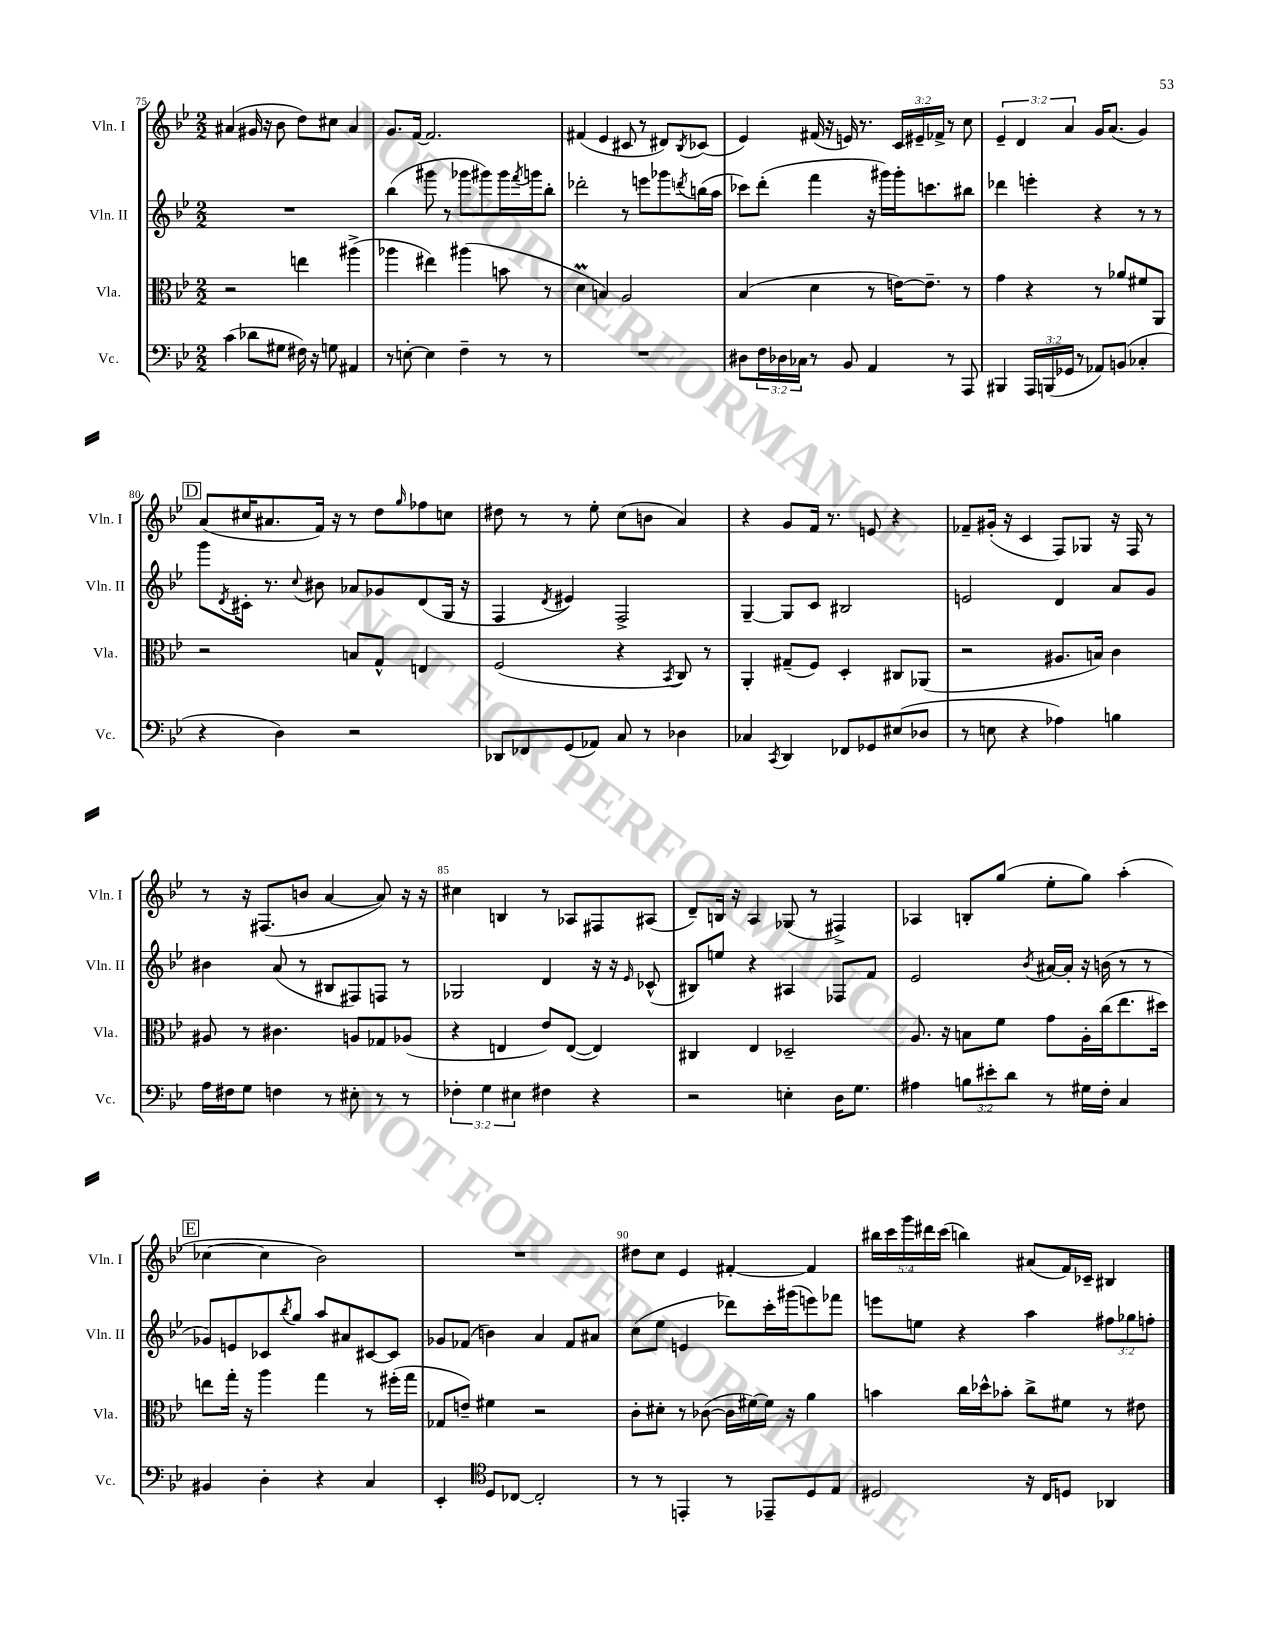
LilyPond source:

<<
\new StaffGroup <<
\new Staff = "s0" \with { instrumentName = "Vln. I" shortInstrumentName = "Vln. I" } {
    \clef treble \key bes \major \numericTimeSignature \time 2/2 \override Staff.TupletNumber.text = #tuplet-number::calc-fraction-text
    ais'4( gis'16 r16 bes'8 d''8) cis''8 ais'4 |
    g'8. f'16~ f'2. |
    fis'4( ees'4 cis'8 r8 dis'8) \acciaccatura { bes8 } ces'8( |
    ees'4) fis'16( r16 e'16) r8. \tuplet 3/2 { c'16 eis'16-- fes'16-> } r8 c''8 |
    \tuplet 3/2 { ees'4-- d'4 a'4 } g'16 a'8.( g'4) |
    \mark \markup { \box "D" } a'8( cis''16 ais'8. f'16) r16 r8 d''8 \grace { g''16 } fes''8 c''8 |
    dis''8 r8 r8 ees''8-. c''8( b'8 a'4) |
    r4 g'8 f'16 r8. e'8 r4 |
    fes'8-- gis'16-.( r16 c'4 f8) ges8 r16 f16 r8 |
    r8 r16 fis8.( b'8 a'4~ a'8) r16 r16 |
    cis''4 b4 r8 aes8 fis8 ais8( |
    d'8--) b16 r16 a4 ges8( r8 fis4->) |
    aes4 b8-. g''8( ees''8-. g''8) a''4-.( |
    \mark \markup { \box "E" } ces''4~ ces''4 bes'2) |
    R1 |
    dis''8 c''8 ees'4 fis'4~-. fis'4 |
    \tuplet 5/4 { bis''16 c'''16 g'''16 dis'''16 c'''16( } b''4) ais'8( f'16) ces'16-- bis4 \bar "|." |
}
\new Staff = "s1" \with { instrumentName = "Vln. II" shortInstrumentName = "Vln. II" } {
    \clef treble \key bes \major \numericTimeSignature \time 2/2 \override Staff.TupletNumber.text = #tuplet-number::calc-fraction-text
    R1 |
    bes''4( gis'''8 r8 ges'''8 gis'''8) gis'''16 \acciaccatura { f'''8 } g'''16 bes''8-. |
    des'''2-. r8 e'''8 ges'''8 \acciaccatura { d'''8 } b''16( a''16 |
    ces'''8) d'''8-.( f'''4 r16 gis'''16) gis'''16-. c'''8. bis''8 |
    des'''4 e'''4-. r4 r8 r8 |
    \mark \markup { \box "D" } g'''8 \acciaccatura { d'8 } cis'16-. r8. \appoggiatura { c''8 } bis'8 aes'8 ges'8 d'8( g16 r16 |
    f4 \acciaccatura { d'8 } eis'4) f2-> |
    g4~-- g8 c'8 bis2 |
    e'2 d'4 a'8 g'8 |
    bis'4 a'8( r8 bis8 fis8) f8 r8 |
    ges2 d'4 r16 r16 \grace { ees'16 } ces'8-^( |
    bis8) e''8 r4 ais4 fes8 f'8 |
    ees'2 \acciaccatura { bes'8 } ais'16~ ais'16-. r16 b'16( r8 r8 |
    \mark \markup { \box "E" } ges'8) e'8 ces'8 \acciaccatura { bes''8 } g''8 a''8 ais'8 cis'8~ cis'8 |
    ges'8 fes'8( b'4) a'4 fes'8 ais'8 |
    c''8( ees''8 e'4 des'''8) c'''16-. gis'''16( e'''8) fes'''8 |
    e'''8 e''8 r4 a''4 \tuplet 3/2 { fis''8 ges''8 f''8-. } \bar "|." |
}
\new Staff = "s2" \with { instrumentName = "Vla." shortInstrumentName = "Vla." } {
    \clef alto \key bes \major \numericTimeSignature \time 2/2
    r2 e''4 ais''4->( |
    aes''4 eis''4) ais''4( b'8 r8 |
    d'4\prall b4) a2 |
    bes4( d'4 r8 e'16~) e'8.-- r8 |
    g'4 r4 r8 aes'8 fis'8 a,8 |
    \mark \markup { \box "D" } r2 b8 g8-^ e4 |
    f2( r4 \acciaccatura { bes,8 } c8) r8 |
    a,4-. gis8--( f8) d4-. cis8 aes,8( |
    r2 ais8. b16) c'4 |
    ais8 r8 cis'4. a8 ges8 aes8( |
    r4 e4 ees'8) e8~( e4) |
    cis4 ees4 des2-- |
    a8. r16 b8 f'8 g'8 a16-. c''16( ees''8. dis''16) |
    \mark \markup { \box "E" } e''8 g''16-. r16 a''4 g''4 r8 fis''16-.( g''16 |
    ges8 e'8--) fis'4 r2 |
    c'8-. dis'8-. r8 ces'8~( ces'16 fis'16~) fis'16 r16 a'4 |
    b'4 c''16 des''16-^ bes'8-. c''8-> fis'8 r8 eis'8 \bar "|." |
}
\new Staff = "s3" \with { instrumentName = "Vc." shortInstrumentName = "Vc." } {
    \clef bass \key bes \major \numericTimeSignature \time 2/2 \override Staff.TupletNumber.text = #tuplet-number::calc-fraction-text
    c'4( des'8 gis8 fis16) r16 g8 ais,4 |
    r8 e8~-. e4 f4-- r8 r8 |
    R1 |
    dis8 \tuplet 3/2 { f16 des16 ces16 } r8 bes,8 a,4 r8 a,,8 |
    bis,,4 \tuplet 3/2 { a,,16 b,,16( ges,16 } r8 aes,8) b,8( ces4-. |
    \mark \markup { \box "D" } r4 d4) r2 |
    des,8 fes,8 g,8( aes,8) c8 r8 des4 |
    ces4 \acciaccatura { c,8 } d,4 fes,8 ges,8 eis8( des8 |
    r8 e8 r4 aes4) b4 |
    a16 fis16 g8 f4 r8 eis8-. r8 r8 |
    \tuplet 3/2 { fes4-. g4 eis4 } fis4 r4 |
    r2 e4-. d16 g8. |
    ais4 \tuplet 3/2 { b8 eis'8-. d'8 } r8 gis16 f16-. c4 |
    \mark \markup { \box "E" } bis,4 d4-. r4 c4 |
    ees,4-. \clef tenor d8 ces8~ ces2-. |
    r8 r8 e,4-. r8 ees,8-- d8 ees8 |
    dis2 r16 c16 d8 aes,4 \bar "|." |
}
>>
>>
\layout { \context { \Score currentBarNumber = #75 \override BarNumber.break-visibility = ##(#f #t #t) barNumberVisibility = #(every-nth-bar-number-visible 5) } }
